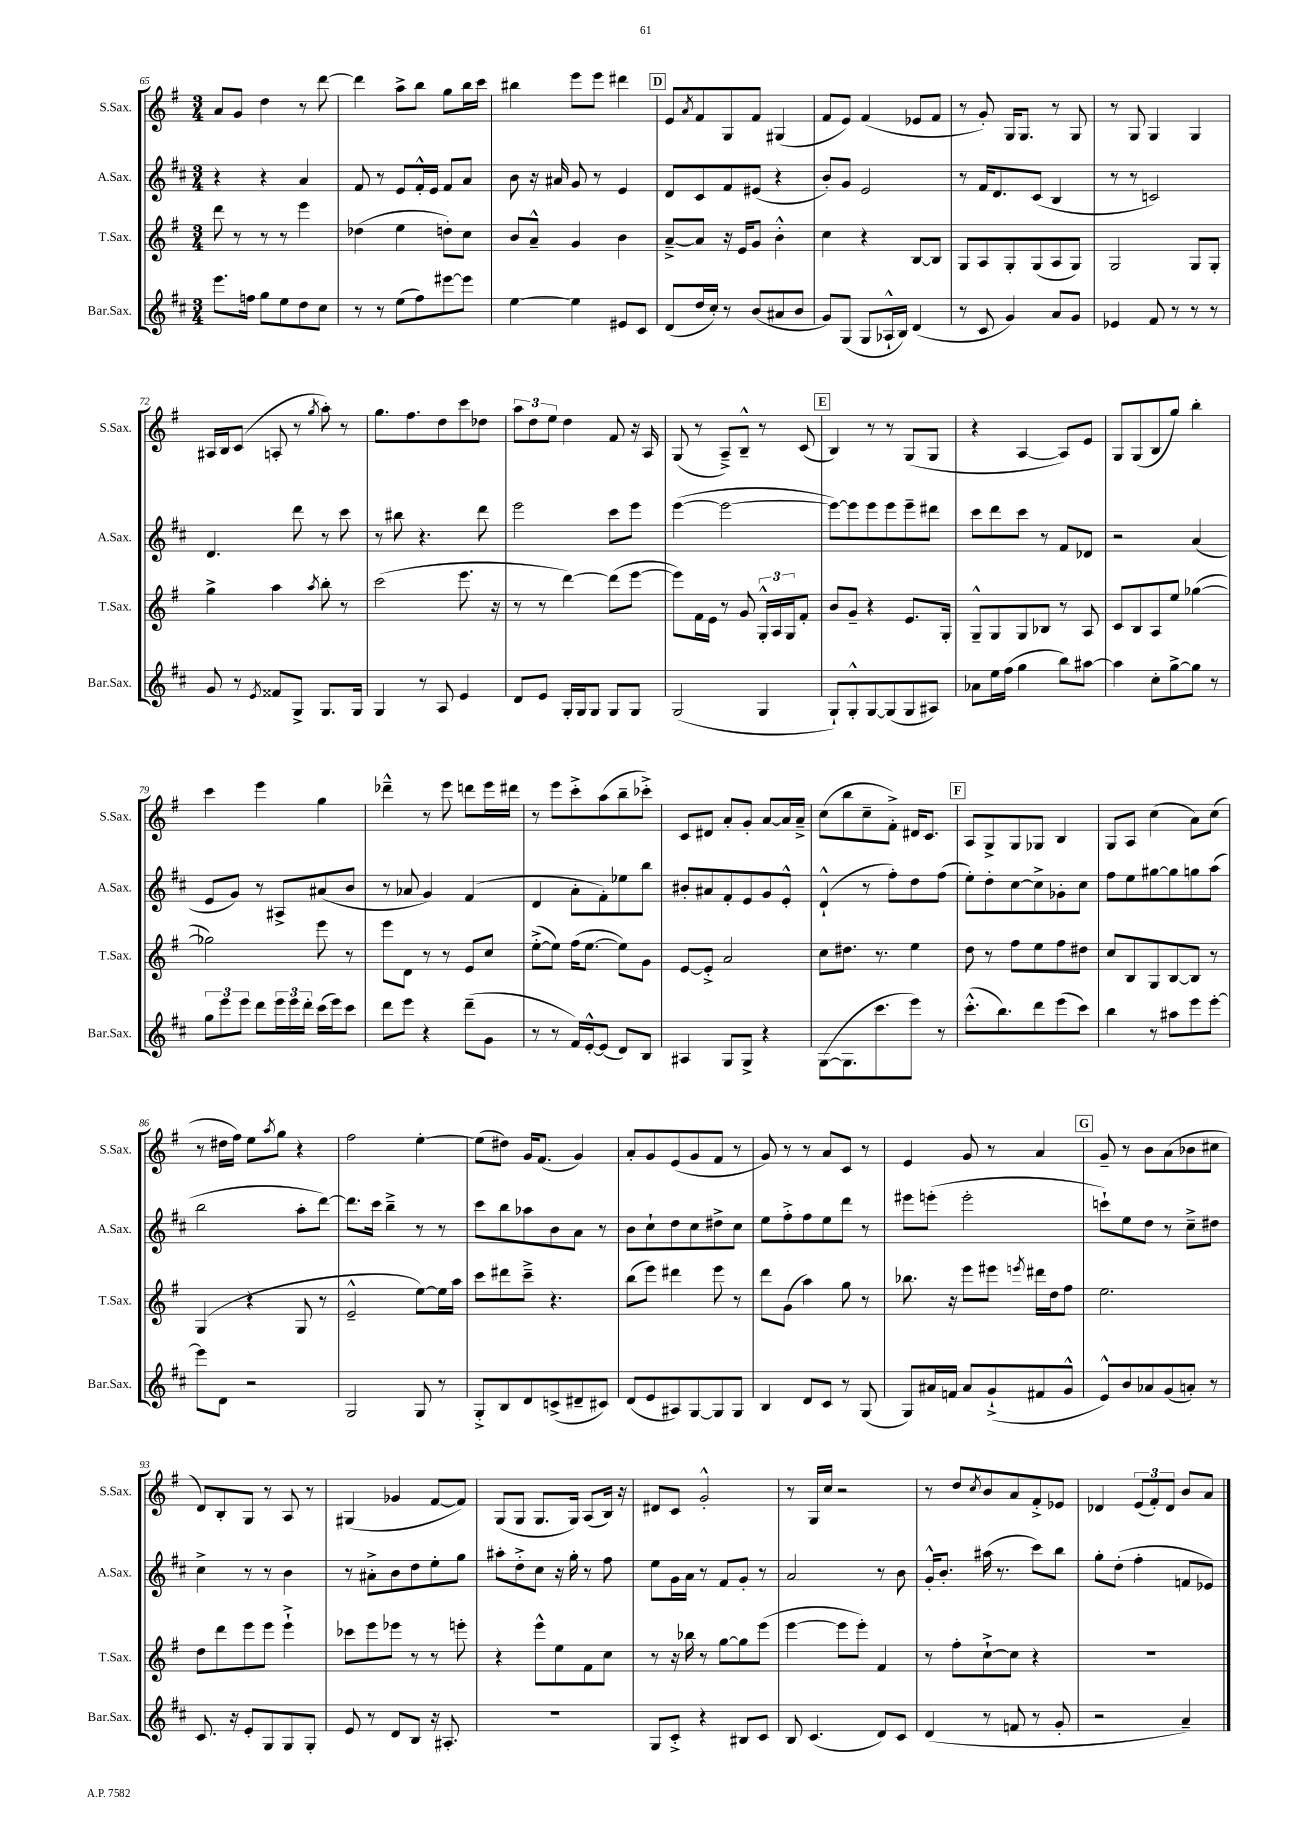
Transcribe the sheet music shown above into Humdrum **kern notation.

**kern	**kern	**kern	**kern
*staff4	*staff3	*staff2	*staff1
*clefG2	*clefG2	*clefG2	*clefG2
*k[f#c#]	*k[f#]	*k[f#c#]	*k[f#]
*M3/4	*M3/4	*M3/4	*M3/4
8.eee	8ddd	4r	8a
.	8r	.	8g
16ff	.	.	.
8gg	8r	4r	4dd
8ee	8r	.	.
8dd	4eee	4a	8r
8cc#	.	.	[8ddd
=	=	=	=
8r	(4dd-	8f#	4ddd]
8r	.	8r	.
(8ee	4ee	8e	8aa^
8ff#)	.	16f#'^^	8bb
.	.	16e	.
[8eee#	8dd')	8f#	8gg
8eee#]	8cc	8a	16bb
.	.	.	16ccc
=	=	=	=
[4ee	8b	8b	4bb#
.	8a~^^	16r	.
.	.	16a#	.
4ee]	4g	8g	8eee
.	.	8r	8eee
8e#	4b	4e	4ddd#
8c#	.	.	.
=	=	=	=
(8d	[8a~^	8d	8e
.	.	.	8qa
16dd	8a]	8c#	8f#
16cc#')	.	.	.
8r	16r	8f#	8G
.	16e	.	.
(8b	8g	(8e#	8f#
8a#	4b'^^	4r	(4G#
8b	.	.	.
=	=	=	=
8g)	4cc	8b')	8f#
(8G	.	8g	8e)
8G	4r	2e	(4f#
16A-`^^	.	.	.
16B)	.	.	.
(4d	[8B	.	8e-
.	8B]	.	8f#
=	=	=	=
8r	8G	8r	8r
8c#	8A	16f#	8g')
.	.	8.d	.
4g)	8G'	.	16G
.	.	.	8.G
.	(8G	(8c#	.
8a	8A	4B	8r
8g	8G)	.	8G
=	=	=	=
4e-	2G	8r	8r
.	.	8r	8G
8f#	.	2c)	4G
8r	.	.	.
8r	8G	.	4G
8r	8G'	.	.
=	=	=	=
8g	4gg^	4.d	16A#
.	.	.	16B
8r	.	.	(8c
8qe	.	.	.
8f##	4aa	.	8A'
8G^	.	8ddd	8r
.	8qaa	.	8qgg
8.G	8bb'	8r	8aa')
.	8r	8ccc#	8r
16G	.	.	.
=	=	=	=
4G	(2ccc	8r	8.gg
.	.	8bb#	.
.	.	.	8.ff#
8r	.	4.r	.
8A	.	.	8dd
4e	8.eee	.	8ccc
.	.	8ddd	8dd-
.	16r	.	.
=	=	=	=
8d	8r	2eee	12aa
.	.	.	12dd
8e	8r	.	.
.	.	.	12ee
16G'	[4ddd)	.	4dd
16G	.	.	.
8G	.	.	.
8G	(8ddd]	8ccc#	8f#
8G	[8eee	8eee	16r
.	.	.	16A
=	=	=	=
(2G	8eee])	([4eee	(8G
.	16f#	.	8r
.	16e	.	.
.	8r	2eee_	8A~^)
.	8g	.	8B~^^
4G	24G'^^	.	8r
.	24A	.	.
.	24G	.	.
.	8f#'	.	(8c
=	=	=	=
8G`)	8b	8eee_)	4B)
8G'^^	8g~	8eee]	.
[8G	4r	8eee	8r
(8G]	.	8eee	8r
8G	8.e	8eee~	(8G
8A#)	.	8ddd#	8G
.	16G'	.	.
=	=	=	=
8a-	8G~^^	8ccc#	4r
16ee	8G	8ddd	.
(16ff#	.	.	.
4gg	8G	8ccc#	[4A
.	8B-	8r	.
8bb)	8r	8f#	8A])
[8aa#	8A	8d-	8e
=	=	=	=
4aa#]	8c	2r	8G
.	8B	.	(8G
8cc#'	8A	.	8B
[8gg^	8ee	.	8gg)
8gg]	([4gg-	(4a	4bb'
8r	.	.	.
=	=	=	=
12gg	2gg-])	8e	4ccc
12eee	.	.	.
.	.	8g)	.
12eee	.	.	.
8ddd	.	8r	4eee
24eee	.	8A#^	.
24eee	.	.	.
24ddd'	.	.	.
(16ccc#	8eee	(8a#	4gg
16eee)	.	.	.
8ccc#	8r	8b	.
=	=	=	=
8ddd	8eee	8r	4ddd-~^^
8eee	8d	8a-	.
4r	8r	4g)	8r
.	8r	.	8eee
(8ddd~	8e	(4f#	8ddd
8g	8cc	.	16eee
.	.	.	16ddd#
=	=	=	=
8r	([8ee'^	4d	8r
8r	8ee])	.	8eee
16f#)	(16ff#	8a'	8ccc'^
[16e'^^	[8.ee	.	.
(8e]	.	8f#')	(8aa
8d)	8ee])	8ee-	8bb~
8B	8g	8bb	8ccc-'^)
=	=	=	=
4A#	[8e	8b#'	8c
.	8e'^]	8a#	8d#
8G	2a	8f#'	8a'
8G^	.	8e	8g'
4r	.	8g	[8a
.	.	8e'^^	16a]
.	.	.	16a~^
=	=	=	=
([8G	8cc	(4d`^^	(8cc
8.G]	8.dd#	.	8bb
.	.	8r	8cc~
8.ccc#	8.r	.	.
.	.	8ff#')	8f#'^)
8eee)	4ee	8dd	16d#
.	.	.	8.c
8r	.	(8ff#	.
=	=	=	=
(8.ccc#'^^	8dd	8ee')	8A
.	8r	8dd'	8G^
8.bb)	.	.	.
.	8ff#	[8cc#	8G
8ddd	8ee	8cc#^]	8G-
(8eee	8ff#	8g-'	4B
8ccc#)	8dd#	8cc#	.
=	=	=	=
4bb	8cc	8ff#	8G
.	8B	8ee	8A
8r	8G	[8gg#	(4cc
8aa#	[8B	8gg#]	.
8eee	8B]	8gg	8a)
[8eee'	8r	(8aa	(8cc
=	=	=	=
8eee]	(4G	2bb	8r
8d	.	.	16dd#
.	.	.	16ff#)
2r	4r	.	8ee
.	.	.	8qaa
.	.	.	8gg
.	8G	8aa'	4r
.	8r	[8ddd)	.
=	=	=	=
2G	2e~^^	8.ddd]	2ff#
.	.	16ccc#	.
.	.	4bb~^	.
8G	[8ee)	8r	[4ee'
8r	16ee]	8r	.
.	16aa	.	.
=	=	=	=
8G'^	8ccc	8ccc#	(8ee]
8B	8ddd#	8bb	8dd#)
8d	8ccc~^	8aa-	16g
.	.	.	(8.f#
(8c^	4.r	8b	.
8d#~	.	8a	4g)
8c#)	.	8r	.
=	=	=	=
(8d	(8bb	8b	8a'
8e	8eee)	8cc#`	8g
8A#)	4ddd#	8dd	(8e
[8G	.	8cc#	8g
8G]	8eee	8dd#^	8f#
8G	8r	8cc#	8r
=	=	=	=
4B	8ddd	8ee	8g)
.	(8g	8ff#'^	8r
8d	4aa)	8ff#	8r
8c#	.	8ee	8a
8r	8gg	8ddd	8c
(8G	8r	8r	8r
=	=	=	=
8G)	8.bb-	8eee#	4e
16a#	.	(8eee'	.
16f	16r	.	.
8a#	8eee	2eee'	8g
(8g`^	8eee#	.	8r
.	8qeee	.	.
8f#	16ddd#	.	4a
.	16dd	.	.
8g^^	8ff#	.	.
=	=	=	=
8e^^)	2.ee	8ccc`)	8g~
8b	.	8ee	8r
8a-	.	8dd	8b
(8g	.	8r	(8a
8a')	.	8cc#~^	8b-
8r	.	8dd#	8cc#
=	=	=	=
8.c#	8dd	4cc#^	8d)
.	8ddd	.	8B'
16r	.	.	.
8e'	8eee	8r	8G
8G	8eee	8r	8r
8G	4eee`^	4b	8A
8G'	.	.	8r
=	=	=	=
8e	8ccc-	8r	(4G#
8r	8eee	8a#'^	.
8d	8eee-	8b	4g-
8B	8r	8dd	.
16r	8r	8ee'	[8f#
8.A#'	.	.	.
.	8eee'	8gg	8f#])
=	=	=	=
2.r	4r	8aa#'	(8G
.	.	8dd'^	8G
.	8eee^^	8cc#	8.G
.	8ee	16r	.
.	.	16gg'	16G)
.	8f#	8r	(8A
.	8cc	8ff#	16B)
.	.	.	16r
=	=	=	=
8G	8r	8ee	8d#
8c#'^	16r	16g	8c
.	16bb-	16a	.
4r	8r	8r	2g'^^
.	[8gg	8f#	.
8B#	8gg]	8g'	.
8c#	(8eee	8r	.
=	=	=	=
8B	[4eee	2a	8r
(4.c#	.	.	16G
.	.	.	16cc
.	8eee]	.	2r
.	8eee')	.	.
8d)	4f#	8r	.
8c#	.	8b	.
=	=	=	=
(4d	8r	16g'^^	8r
.	.	8.b'	.
.	8ff#'	.	8dd
.	.	.	8qcc
8r	[8cc`^	(16aa#	8b
.	.	8.r	.
8f	8cc]	.	8a
8r	4r	8ccc#)	8f#'^
8g'	.	8bb	8e-
=	=	=	=
2r	2.r	8gg'	4d-
.	.	(8dd'	.
.	.	4ff#'	(12e
.	.	.	12f#')
.	.	.	12d-
4a~)	.	8f	8b
.	.	8e-)	8a
==	==	==	==
*-	*-	*-	*-
